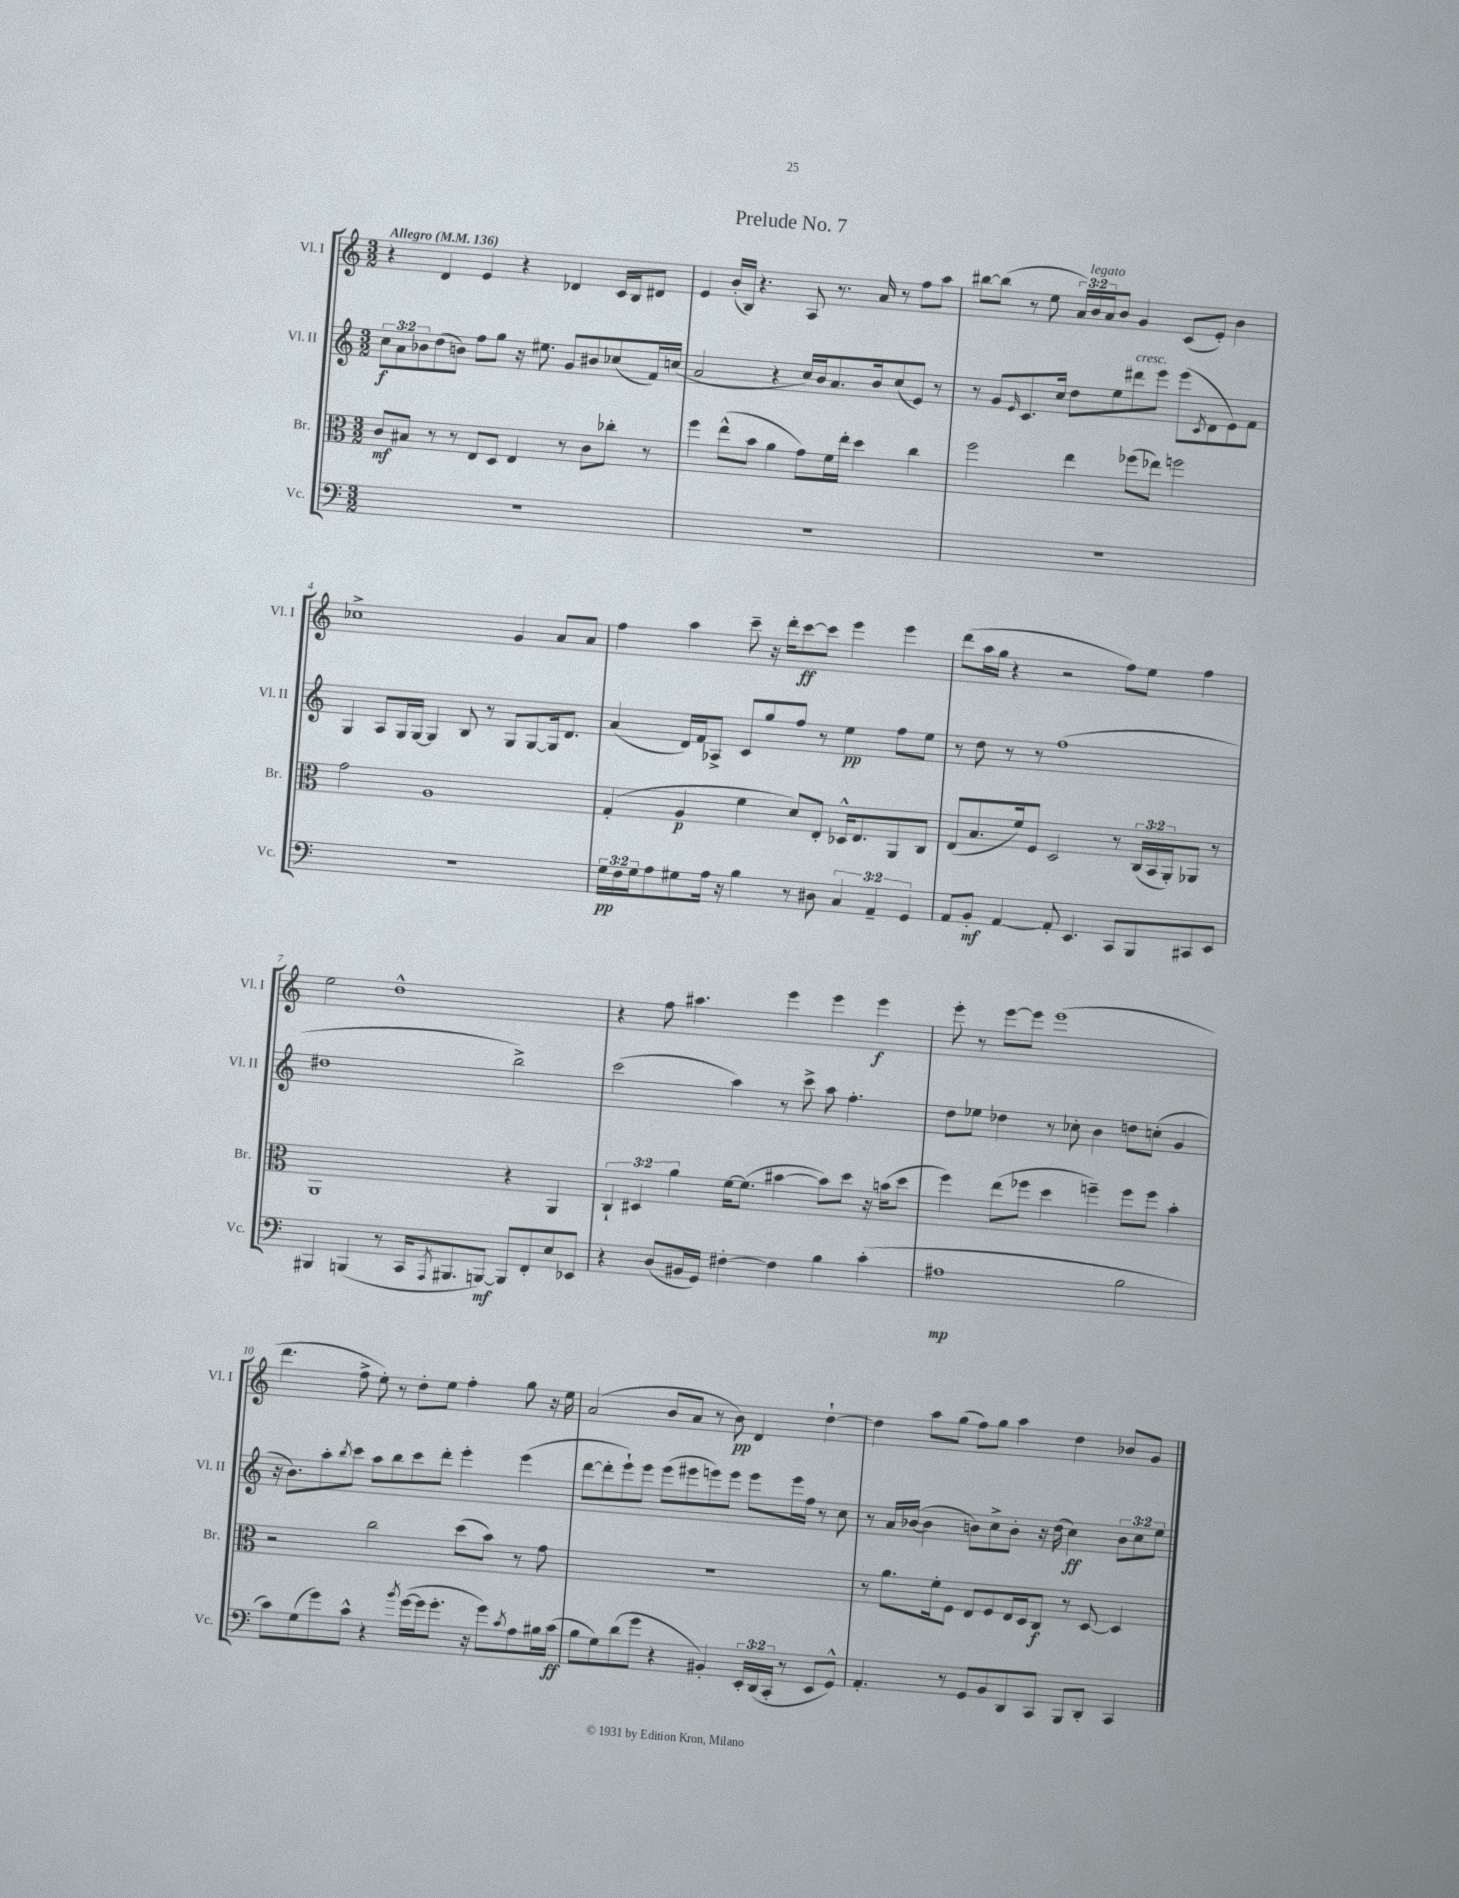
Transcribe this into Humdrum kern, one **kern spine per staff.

**kern	**dynam	**kern	**dynam	**kern	**dynam	**kern	**dynam
*part4	*part4	*part3	*part3	*part2	*part2	*part1	*part1
*staff4	*staff4	*staff3	*staff3	*staff2	*staff2	*staff1	*staff1
*I"Vc.	*	*I"Br.	*	*I"Vl. II	*	*I"Vl. I	*
*I'Vc.	*	*I'Br.	*	*I'Vl. II	*	*I'Vl. I	*
*clefF4	*	*clefC3	*	*clefG2	*	*clefG2	*
*k[]	*	*k[]	*	*k[]	*	*k[]	*
*M3/2	*	*M3/2	*	*M3/2	*	*M3/2	*
*MM136	*	*MM136	*	*MM136	*	*MM136	*
=1	=1	=1	=1	=1	=1	=1	=1
!	!	!	!	!	!	!LO:TX:a:B:t=Allegro	!
1.r	.	8c/L	mf	12cc\L	f	4r	.
.	.	.	.	12a\	.	.	.
.	.	8B#X/J	.	.	.	.	.
.	.	.	.	12b-X\	.	.	.
.	.	8r	.	(8dd\	.	4d/	.
.	.	8r	.	8bn\J)	.	.	.
.	.	8E/L	.	8ff\L	.	4e/	.
.	.	8D/J	.	8gg\J	.	.	.
.	.	4E/	.	16r	.	4r	.
.	.	.	.	8.ee#X\	.	.	.
.	.	8r	.	8g/L	.	4d-X/	.
.	.	8c\L	.	8b#X/	.	.	.
.	.	8cc-X'\J	.	(8cc-X/	.	16c/LL	.
.	.	.	.	.	.	16B/J	.
.	.	8r	.	16f/L)	.	8d#X/J	.
.	.	.	.	(16ccn/JJ	.	.	.
=2	=2	=2	=2	=2	=2	=2	=2
1.r	.	4ff\	.	2a/	.	4e/	.
.	.	(8ee^^\L	.	.	.	(16b'/LL	.
.	.	.	.	.	.	16B/JJ)	.
.	.	8b\J	.	.	.	4.r	.
.	.	4a\	.	4r	.	.	.
.	.	8g\L)	.	16cc/LL)	.	8A/	.
.	.	.	.	16b/J	.	.	.
.	.	16f\L	.	8.a/	.	8.r	.
.	.	16ee'\JJ	.	.	.	.	.
.	.	4dd\	.	.	.	.	.
.	.	.	.	16b/k	.	16a/	.
.	.	.	.	(8cc/	.	8r	.
.	.	4cc\	.	8e/J)	.	8ff\L	.
.	.	.	.	8r	.	8aa\J	.
=3	=3	=3	=3	=3	=3	=3	=3
1.r	.	2ff\	.	8r	.	[8bb#X\L	.
.	.	.	.	8g/L	.	(8bb#\J]	.
.	.	.	.	16qqe/	.	.	.
.	.	.	.	8.c/	.	8r	.
.	.	.	.	.	.	8ee\	.
.	.	.	.	16cc/Jk	.	.	.
.	.	4ee\	.	8dd\L	.	24a/LL)	.
!	!	!	!	!	!	!LO:TX:a:i:t=legato	!
.	.	.	.	.	.	24b/	.
.	.	.	.	.	.	24a/J	.
.	.	.	.	8ee\	.	8b/J	.
!	!	!	!	!LO:TX:a:i:t=cresc.	!	!	!
.	.	(8ff-X\L	.	8ddd#X\	.	4g/	.
.	.	8ee-X\J)	.	8eee\J	.	.	.
.	.	2ffn\	.	(8eee\L	.	(8c/L	.
.	.	.	.	8qc/	.	.	.
.	.	.	.	8d\	.	8e'/J)	.
.	.	.	.	8e\)	.	4b\	.
.	.	.	.	8f\J	.	.	.
!!LO:LB:g=z
=4	=4	=4	=4	=4	=4	=4	=4
1.r	.	2g\	.	4G/	.	1cc-X^	.
.	.	.	.	8A/L	.	.	.
.	.	.	.	16G/L	.	.	.
.	.	.	.	[16G/JJ	.	.	.
.	.	1A	.	4G/]	.	.	.
.	.	.	.	8B/	.	.	.
.	.	.	.	8r	.	.	.
.	.	.	.	8G/L	.	4g/	.
.	.	.	.	[8G/	.	.	.
.	.	.	.	16G/k]	.	8a/L	.
.	.	.	.	8.d/J	.	.	.
.	.	.	.	.	.	8a/J	.
=5	=5	=5	=5	=5	=5	=5	=5
24G\LL	pp	(4G'/	.	(4a/	.	4ff\	.
24F\	.	.	.	.	.	.	.
24G\J	.	.	.	.	.	.	.
8A\	.	.	.	.	.	.	.
8G#X\	.	4A/	p	16d/LL)	.	4aa\	.
.	.	.	.	16f/J	.	.	.
16A\Jk	.	.	.	8A-X^/J	.	.	.
16r	.	.	.	.	.	.	.
4B\	.	4f\	.	8c/L	.	8ccc~\	.
.	.	.	.	8gg/	.	16r	.
.	.	.	.	.	.	16ddd'\KL	.
8r	.	8d/L)	.	8ff/J	.	[8ccc\	ff
8D#X\	.	8E'/J	.	8r	.	8ccc\J]	.
6C/	.	16D-X^^/KL	.	4ee\	pp	4eee\	.
.	.	8.E/	.	.	.	.	.
6AA~/	.	.	.	.	.	.	.
.	.	8AA/	.	8ff\L	.	4eee\	.
6GG/	.	.	.	.	.	.	.
.	.	8C/J	.	8ee\J	.	.	.
=6	=6	=6	=6	=6	=6	=6	=6
8AA/L	.	(8E/L	.	8r	.	(8ddd\L	.
8BB'/J	mf	8.B/	.	8dd\	.	16aa\L	.
.	.	.	.	.	.	16gg\JJ	.
[4AA/	.	.	.	8r	.	4r	.
.	.	16f/k)	.	.	.	.	.
.	.	8F/J	.	8r	.	.	.
8AA'/]	.	2D/	.	(1ff	.	2r	.
4.EE/	.	.	.	.	.	.	.
8CC/L	.	8r	.	.	.	8ff\L)	.
8BBB/	.	(24C/LL	.	.	.	8ee\J	.
.	.	24BB/	.	.	.	.	.
.	.	24AA'/J)	.	.	.	.	.
8CC#X/	.	8AA-X/J	.	.	.	4ff\	.
8EE/J	.	8r	.	.	.	.	.
!!LO:LB:g=z
=7	=7	=7	=7	=7	=7	=7	=7
4BBB#X/	.	1AA	.	1dd#X	.	2ee\	.
(4BBBn/	.	.	.	.	.	.	.
8r	.	.	.	.	.	1dd^^	.
16CC/KL	.	.	.	.	.	.	.
8qAAA/	.	.	.	.	.	.	.
8.BBB#X/	.	.	.	.	.	.	.
[8BBBn/J)	mf	.	.	.	.	.	.
8BBB/L]	.	4r	.	2bb^\)	.	.	.
8FF'/	.	.	.	.	.	.	.
8E/	.	4AA/	.	.	.	.	.
8EE-X/J	.	.	.	.	.	.	.
=8	=8	=8	=8	=8	=8	=8	=8
4r	.	6C`/	.	(2ccc\	.	4r	.
.	.	6D#X/	.	.	.	.	.
(8D/L	.	.	.	.	.	8ff\	.
.	.	6a\	.	.	.	.	.
16BB#X/L	.	.	.	.	.	4.aa#X\	.
16GG/JJ)	.	.	.	.	.	.	.
[4F#X'\	.	[16f\KL	.	4aa\)	.	.	.
.	.	(8.f\J]	.	.	.	.	.
4F#\]	.	[4b#X\	.	8r	.	4eee\	.
.	.	.	.	8ccc^\	.	.	.
4B\	.	8b#\L])	.	8aa\	.	4eee\	.
.	.	8dd\J	.	4.ff'\	.	.	.
(4c'\	.	16r	.	.	.	4eee\	f
.	.	(16bn\KL	.	.	.	.	.
.	.	8dd\J	.	.	.	.	.
=9	=9	=9	=9	=9	=9	=9	=9
1A#X	mp	4ff\)	.	8dd\L	.	8eee'\	.
.	.	.	.	8ee-X\J	.	8r	.
.	.	(8ee\L	.	4dd-X\	.	[8eee\L	.
.	.	8ff-X\J	.	.	.	8eee\J]	.
.	.	4dd\	.	8r	.	(1eee	.
.	.	.	.	8cc-X'\	.	.	.
.	.	4ffn~\)	.	4b\	.	.	.
2B\	.	8ff\L	.	8ddn\L	.	.	.
.	.	8ff\J	.	(8ccn'\J	.	.	.
.	.	4b'\	.	4g/	.	.	.
!!LO:LB:g=z
=10	=10	=10	=10	=10	=10	=10	=10
8c\L)	.	2r	.	16r	.	4.ddd\	.
.	.	.	.	8.b\L)	.	.	.
(8G\	.	.	.	.	.	.	.
8g\)	.	.	.	8aa'\	.	.	.
.	.	.	.	8qbb/	.	.	.
8c^^\J	.	.	.	8ccc\J	.	8ff^\	.
4r	.	2cc\	.	8aa\L	.	8ee'\)	.
.	.	.	.	8bb\	.	8r	.
8qb/	.	.	.	.	.	.	.
([16g\LL	.	.	.	8ccc\	.	8dd'\L	.
16g\J]	.	.	.	.	.	.	.
8.g'\J	.	.	.	8ddd'\J	.	8ee\J	.
.	.	(8dd\L	.	4eee'\	.	4ff'\	.
16r	.	.	.	.	.	.	.
8g\L)	.	8b\J)	.	.	.	.	.
8qc/	.	.	.	.	.	.	.
8A\	.	8r	.	(4eee\	.	8gg\	.
16B#X\L	.	8g\	.	.	.	16r	.
(16c\JJ	ff	.	.	.	.	16ee\	.
=11	=11	=11	=11	=11	=11	=11	=11
8B\L	.	1.r	.	[8ddd\L	.	(2a/	.
8G\)	.	.	.	8ddd'\]	.	.	.
(8d\	.	.	.	8eee`\)	.	.	.
8g\J	.	.	.	8eee\J	.	.	.
4r	.	.	.	(8eee\L	.	8b/L	.
.	.	.	.	8eee#X\	.	8a/J	.
4BB#X'/)	.	.	.	8eeen\)	.	8r	.
.	.	.	.	8eee\J	.	8b\)	pp
24EE'/LL	.	.	.	8eee\L	.	4d/	.
(24DD/	.	.	.	.	.	.	.
24CC'/JJ	.	.	.	.	.	.	.
8r	.	.	.	16eee\L	.	.	.
.	.	.	.	16ff\JJ	.	.	.
8EE/L	.	.	.	8r	.	[4dd`\	.
8GG^^/J)	.	.	.	8cc\	.	.	.
=12	=12	=12	=12	=12	=12	=12	=12
4.AA'/	.	8r	.	8r	.	4dd\]	.
.	.	8.a\L	.	16a/LL	.	.	.
.	.	.	.	([16b-X/JJ	.	.	.
.	.	.	.	4b-\]	.	8aa\L	.
.	.	16f'\k	.	.	.	.	.
8r	.	8F\J	.	.	.	(8gg\J	.
8GG/L	.	8E/L	.	8bn\L)	.	8ff\L)	.
8BB/	.	8F/	.	8cc^\	.	8gg\J	.
8DD/	.	16E/L	.	8b'\J	.	4aa\	.
.	.	16D/J	.	.	.	.	.
8CC/J	.	8C/J	f	16r	.	.	.
.	.	.	.	(16dd\	.	.	.
8BBB/L	.	8r	.	4cc\)	ff	4dd\	.
8DD'/J	.	[8D/	.	.	.	.	.
4CC/	.	4D/]	.	12b\L	.	8b-X/L	.
.	.	.	.	12cc\	.	.	.
.	.	.	.	.	.	8g/J	.
.	.	.	.	12ee\J	.	.	.
==	==	==	==	==	==	==	==
*-	*-	*-	*-	*-	*-	*-	*-
